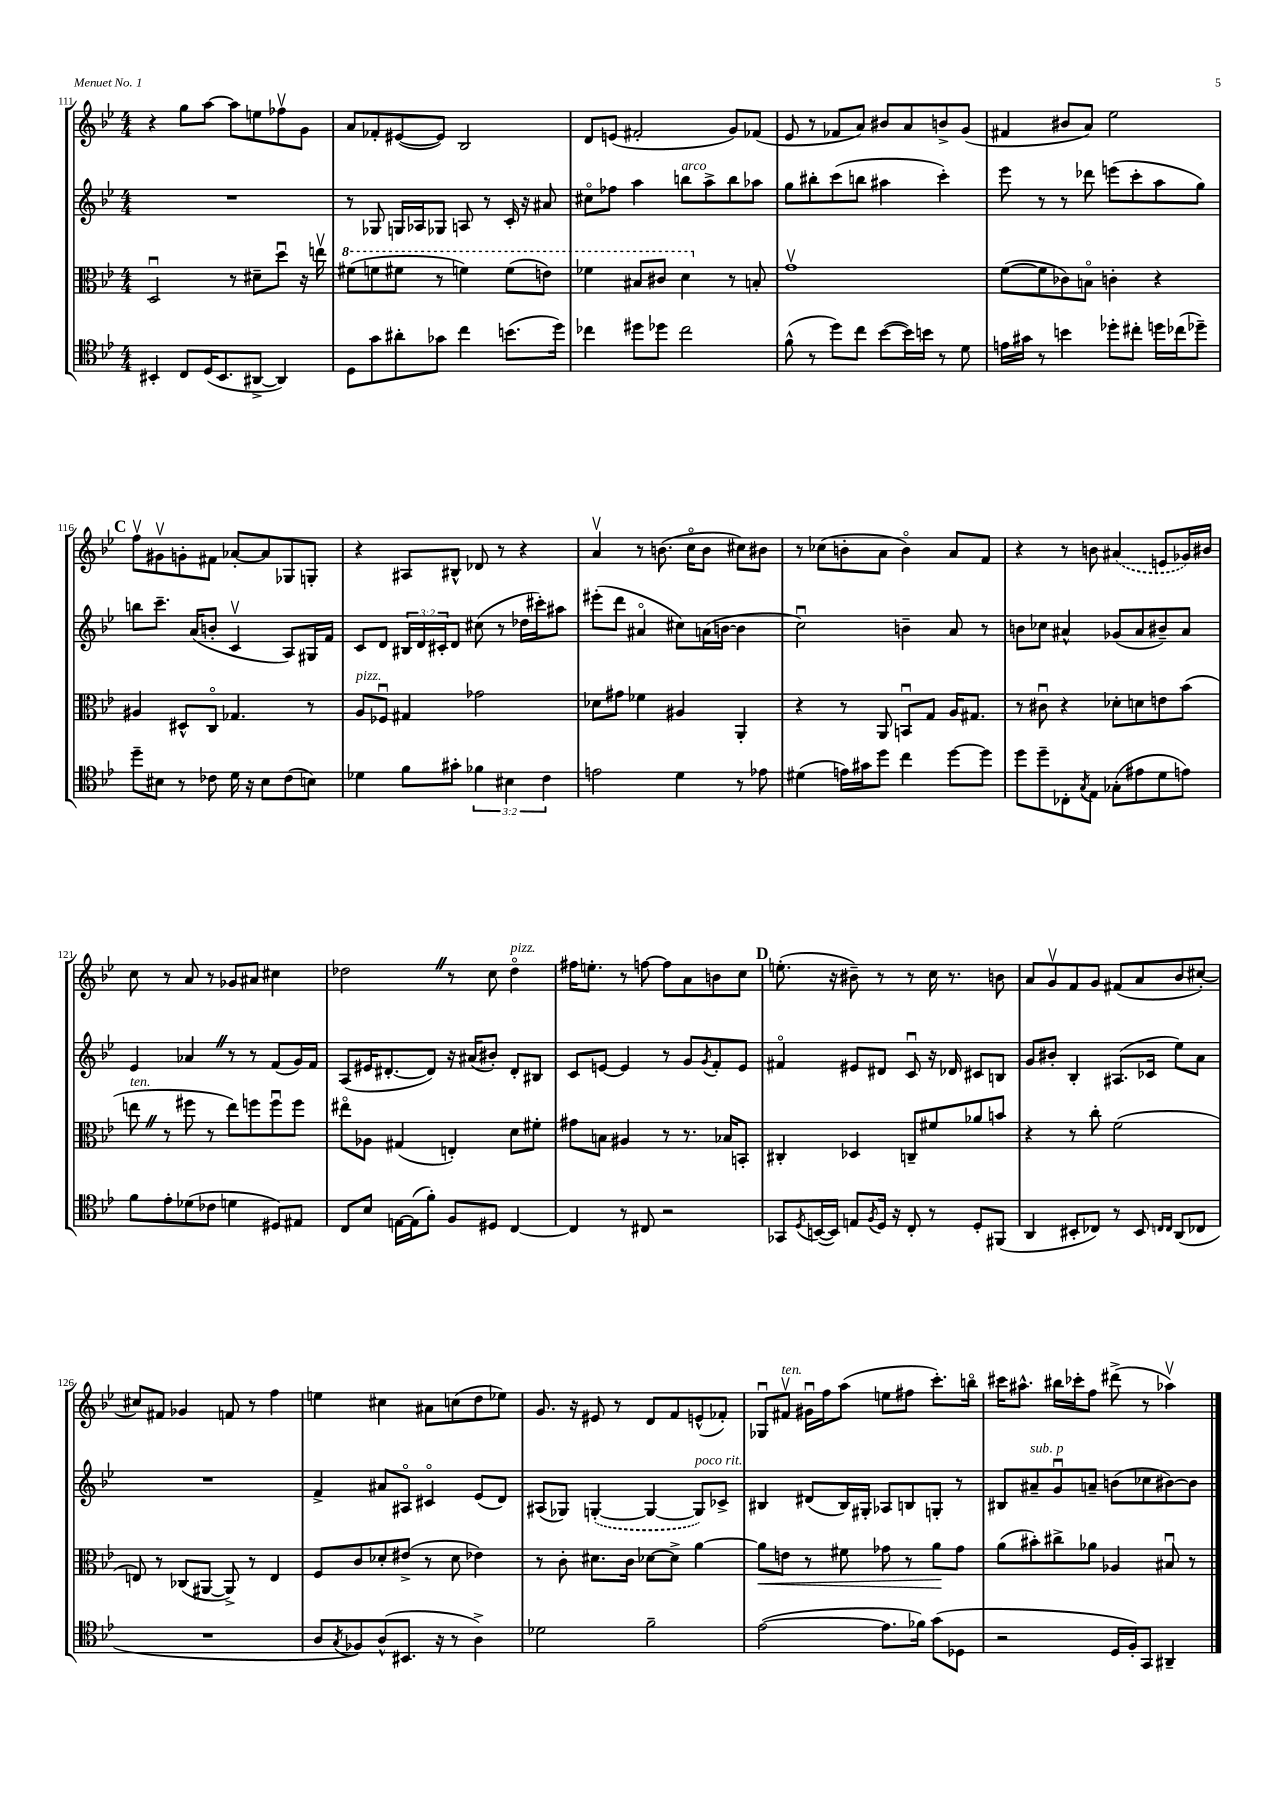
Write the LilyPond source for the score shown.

<<
\new StaffGroup <<
\new Staff = "s0" {
    \clef treble \key bes \major \numericTimeSignature \time 4/4
    r4 g''8 a''8~ a''8 e''8 fes''8\upbow g'8 |
    a'8 fes'8-. eis'8~( eis'8) bes2 |
    d'8 e'8( fis'2-. g'8) fes'8( |
    ees'8 r8 fes'8 a'8) bis'8 a'8 b'8-> g'8( |
    fis'4 bis'8 a'8) ees''2 |
    \mark \markup { \bold "C" } f''8\upbow gis'8\upbow g'8-. fis'8 aes'8~-. aes'8 ges8 g8-. |
    r4 ais8 bis8-^ des'8 r8 r4 |
    a'4\upbow r8 b'8.( c''16\flageolet b'8 cis''8) bis'8 |
    r8 ces''8( b'8-. a'8 b'4\flageolet) a'8 f'8 |
    r4 r8 b'8 \once \slurDashed ais'4( e'8 ges'16) bis'16 |
    c''8 r8 a'8 r8 ges'8 ais'8 cis''4 |
    des''2 \once \override BreathingSign.text = \markup { \musicglyph "scripts.caesura.straight" } \breathe r8 c''8 des''4\flageolet^\markup { \italic "pizz." } |
    fis''16 e''8.-. r8 f''8~ f''8 a'8 b'8 c''8 |
    \mark \markup { \bold "D" } e''8.-.( r16 bis'8--) r8 r8 c''16 r8. b'8 |
    a'8 g'8\upbow f'8 g'8 fis'8( a'8 bes'8 cis''8~-.) |
    cis''8 fis'8 ges'4 f'8 r8 f''4 |
    e''4 cis''4 ais'8 c''8( d''8 ees''8) |
    g'8. r16 eis'8 r8 d'8 f'8 e'8-^( fes'8-.) |
    ges8\downbow fis'8\upbow^\markup { \italic "ten." } gis'16\downbow f''16 a''8( e''8 fis''8 c'''8.-.) b''16\flageolet |
    cis'''16 ais''8.-^ bis''16 ces'''16-. f''8 dis'''8->( r8 aes''4\upbow) \bar "|." |
}
\new Staff = "s1" {
    \clef treble \key bes \major \numericTimeSignature \time 4/4 \override Staff.TupletNumber.text = #tuplet-number::calc-fraction-text
    R1 |
    r8 ges8 g16 aes16 ges8 a8 r8 c'16-. r16 ais'8 |
    cis''8\flageolet fes''8 a''4 b''8^\markup { \italic "arco" } a''8-> b''8 aes''8 |
    g''8 bis''8-. c'''8( b''8 ais''4 c'''4-.) |
    ees'''8 r8 r8 des'''8 e'''8( c'''8-. a''8 g''8) |
    \mark \markup { \bold "C" } b''8 c'''8.-- a'16( b'8-. c'4\upbow a8) gis16 f'16 |
    c'8 d'8 \tuplet 3/2 { bis16 d'16 cis'16-. } d'8 cis''8( r8 des''16 cis'''16-.) ais''8 |
    eis'''8-.( d'''8 ais'4\flageolet cis''8) a'16( b'16~ b'4 |
    c''2\downbow) b'4-- a'8 r8 |
    b'8 ces''8 ais'4-^ ges'8( ais'8 bis'8--) ais'8 |
    ees'4 aes'4 \once \override BreathingSign.text = \markup { \musicglyph "scripts.caesura.straight" } \breathe r8 r8 f'8( g'16) f'16 |
    a8( eis'16 dis'8.~-. dis'8) r16 ais'16( bis'8-.) dis'8-. bis8 |
    c'8 e'8~ e'4 r8 g'8 \acciaccatura { g'8 } f'8-. e'8 |
    \mark \markup { \bold "D" } fis'4\flageolet eis'8 dis'8 c'8\downbow r16 des'16 cis'8 b8 |
    g'8 bis'8-. bes4-. ais8.( ces'16 ees''8) a'8 |
    R1 |
    f'4-> ais'8 ais8\flageolet cis'4\flageolet ees'8( d'8) |
    ais8( ges8) \once \slurDashed g4~-.( g4~ g8^\markup { \italic "poco rit." }) ces'8-> |
    bis4 dis'8( bis16) gis16-. aes8 b8 g8-. r8 |
    bis8 ais'8--^\markup { \italic "sub. p" } g'8\downbow a'8-- b'8( ces''8 bis'8~) bis'8 \bar "|." |
}
\new Staff = "s2" {
    \clef alto \key bes \major \numericTimeSignature \time 4/4
    d2\downbow r8 dis'8-- d''8\downbow r16 e''16\upbow |
    \ottava #1 fis''8( f''8 fis''8 r8 f''4) f''8( e''8) |
    fes''4 bis'8 cis''8 d''4 \ottava #0 r8 b8-. |
    g'1\upbow |
    f'8~( f'8 ces'8) b8\flageolet c'4-. r4 |
    \mark \markup { \bold "C" } ais4 dis8-^ c8\flageolet ges4. r8 |
    a8^\markup { \italic "pizz." } fes8\downbow gis4 ges'2 |
    des'8 gis'8 fes'4 ais4 a,4-. |
    r4 r8 a,8 b,8\downbow g8 a16 gis8. |
    r8 cis'8\downbow r4 des'8-. d'8 e'8 bes'8( |
    e''8^\markup { \italic "ten." } \once \override BreathingSign.text = \markup { \musicglyph "scripts.caesura.straight" } \breathe r8 fis''8 r8 e''8) f''8 f''8\downbow f''8 |
    eis''8\flageolet aes8 gis4( e4-.) d'8 fis'8-. |
    gis'8 b8 ais4 r8 r8. bes16 b,8-. |
    \mark \markup { \bold "D" } cis4-. des4 c8-- fis'8 aes'8 b'8 |
    r4 r8 c''8-. f'2( |
    e8) r8 ces8( ais,8~ ais,8->) r8 e4 |
    f8 c'8 des'8-. eis'8->( r8 des'8 ees'4) |
    r8 c'8-. dis'8. c'16 des'8~ des'8-> a'4~ |
    a'8\< e'8 r8 fis'8 ges'8 r8 a'8\! ges'8 |
    a'8( bis'8-.) cis''8-> aes'8 aes4 bis8\downbow r8 \bar "|." |
}
\new Staff = "s3" {
    \clef tenor \key bes \major \numericTimeSignature \time 4/4 \override Staff.TupletNumber.text = #tuplet-number::calc-fraction-text
    bis,4-. c8 d16( bis,8. ais,8~-> ais,4) |
    d8 g'8 ais'8-. ges'8 c''4 b'8.( d''16) |
    ces''4 dis''8 des''8 ces''2 |
    f'8-^( r8 d''8) c''8 bes'8~( bes'16) b'16 r8 d'8 |
    e'16 gis'16 r8 b'4 des''8-. cis''8-. d''16 ces''16( des''8--) |
    \mark \markup { \bold "C" } d''8-- bis8 r8 ces'8 d'16 r16 bis8 ces'8( b8) |
    des'4 f'8 gis'8-. \tuplet 3/2 { fes'4 bis4 c'4 } |
    e'2 d'4 r8 ees'8 |
    dis'4( e'16) gis'16 d''8 c''4 d''8~ d''8 |
    d''8 d''8-- ces8-. \acciaccatura { g8 } ees8 ges8-.( eis'8 d'8 e'8) |
    f'8 ees'8-. des'8( ces'8 d'4 dis8) eis8 |
    c8 bes8 e16~ e16( f'8-.) f8 dis8 c4~ |
    c4 r8 cis8 r2 |
    \mark \markup { \bold "D" } ges,8 \acciaccatura { d8 } b,16~( b,16) e8 \acciaccatura { f8 } d16 r16 c8-. r8 d8-. fis,8( |
    a,4 bis,8-. ces8) r8 bis,8 \grace { c16 c16 } a,8( ces8 |
    R1 |
    a8 \acciaccatura { g8 } fes8) a8-^( bis,8. r16 r8 a4->) |
    des'2 f'2-- |
    ees'2~( ees'8. fes'16) g'8( des8 |
    r2 d16 f16-.) g,8 ais,4-- \bar "|." |
}
>>
>>
\layout { \context { \Score currentBarNumber = #111 } }
